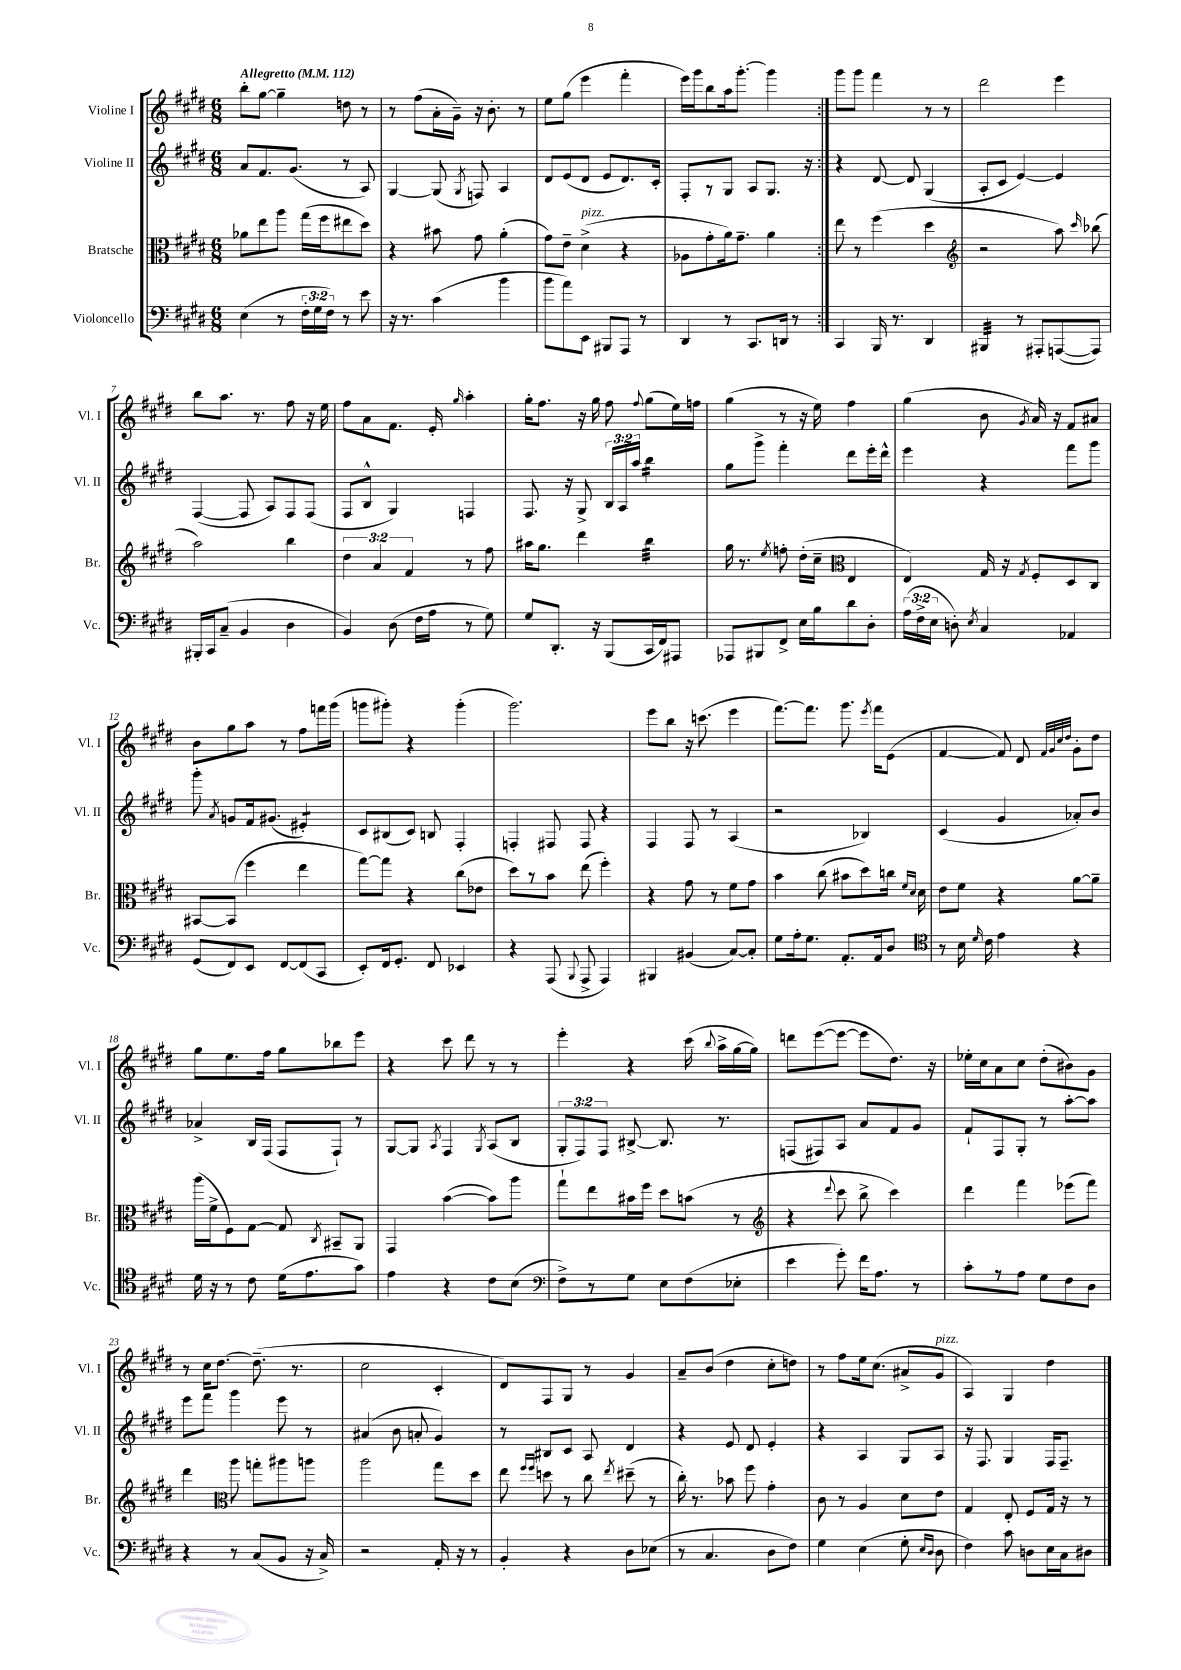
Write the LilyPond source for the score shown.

<<
\new StaffGroup <<
\new Staff = "s0" \with { instrumentName = "Violine I" shortInstrumentName = "Vl. I" } {
    \clef treble \key e \major \numericTimeSignature \time 6/8 \tempo "Allegretto" 4 = 112
    \autoBeamOff \repeat volta 2 { b''8[-. gis''8]~ gis''4-- d''8 r8 |
    r8 fis''8[( a'16-. gis'16]--) r16 b'8.-. r8 |
    e''8[ gis''8]( e'''4 fis'''4-. |
    e'''16[) gis'''16 b''8 a''16 gis'''8.]~-. gis'''4 | }
    gis'''8[ gis'''8] fis'''4 r8 r8 |
    dis'''2 e'''4 |
    b''8[ a''8.] r8. fis''8 r16 e''16 |
    fis''8[ a'8 fis'8.] e'16-. \grace { gis''16 } a''4-. |
    gis''16[-. fis''8.] r16 gis''16 fis''8 \appoggiatura { fis''8 } gis''8[( e''16) f''16] |
    gis''4( r8 r16 e''16) fis''4 |
    gis''4( b'8 \acciaccatura { gis'8 } a'16) r16 fis'8[ ais'8] |
    b'8[ gis''8 a''8] r8 fis''8[ f'''16 gis'''16]( |
    g'''8[ gis'''8]-.) r4 gis'''4-.( |
    gis'''2.) |
    e'''8[ b''8] r16 c'''8.( e'''4 |
    fis'''8.[~) fis'''8.] gis'''8. \acciaccatura { e'''8 } fis'''16[ e'8]( |
    fis'4~ fis'8) dis'8 \grace { fis'32[ gis'32 cis''32 dis''32] } gis'8[-. dis''8] |
    gis''8[ e''8. fis''16] gis''8[ bes''8 e'''8] |
    r4 cis'''8 dis'''8 r8 r8 |
    e'''4-. r4 cis'''16( \appoggiatura { b''8 } a''16[-> gis''16~ gis''16]) |
    d'''8[ e'''8~( e'''8]~ e'''8[ dis''8.]) r16 |
    ees''16[-. cis''16 a'8 cis''8] dis''8[-.( bis'8) gis'8] |
    r8 cis''16[ dis''8.]~ dis''8.--( r8. |
    cis''2 cis'4-. |
    dis'8[) fis8 gis8] r8 gis'4 |
    a'8[-- b'8]( dis''4 cis''8[-. d''8]) |
    r8 fis''8[ e''16 cis''8.]( ais'8[-> gis'8]^\markup { \italic "pizz." } |
    a4) gis4 dis''4 \bar "|." |
}
\new Staff = "s1" \with { instrumentName = "Violine II" shortInstrumentName = "Vl. II" } {
    \clef treble \key e \major \numericTimeSignature \time 6/8 \override Staff.TupletNumber.text = #tuplet-number::calc-fraction-text
    \autoBeamOff \repeat volta 2 { a'8[ fis'8. gis'8.]( r8 a8) |
    gis4~ gis8( \acciaccatura { gis8 } f8) a4 |
    dis'8[ e'8( dis'8] e'8[ dis'8.) cis'16]-. |
    fis8[-. r8 gis8] a8[ gis8.] r16 | }
    r4 dis'8~ dis'8 gis4( |
    a8[-. cis'8] e'4~) e'4 |
    fis4~( fis8 a8[) fis8 fis8]( |
    fis8[ b8]-^ gis4) f4 |
    fis8. r16 gis8-> \tuplet 3/2 { b16[ a16 a''16] } b''4:16 |
    gis''8[ gis'''8]-> fis'''4-. dis'''8[ e'''16-. dis'''16]-^ |
    e'''4 r4 fis'''8[ gis'''8] |
    gis'''8-. \acciaccatura { a'8 } g'8[ fis'16 gis'8.]( eis'4:8-.) |
    cis'8[ bis8( cis'8]) b8 fis4-. |
    f4-. fis8 fis8 r4 |
    fis4 fis8 r8 a4( |
    r2 bes4) |
    cis'4( gis'4 aes'8[-.) b'8] |
    aes'4-> b16[ fis16]( fis8[ fis8]-!) r8 |
    gis8[~ gis8] \acciaccatura { a8 } fis4 \acciaccatura { gis8 } a8[( b8] |
    \tuplet 3/2 { gis8[-. fis8) fis8] } bis8~-> bis8. r8. |
    f8[( fis8) a8] a'8[ fis'8 gis'8] |
    fis'8[-! fis8 gis8]-. r8 a''8[~-. a''8] |
    e'''8[ fis'''8] gis'''4 e'''8 r8 |
    ais'4( b'8 a'8-. gis'4) |
    r8 bis8[ cis'8] a8 dis'4 |
    r4 e'8 dis'8 e'4-. |
    r4 a4 gis8[ a8] |
    r16 fis8. gis4 fis16[ fis8.]-- \bar "|." |
}
\new Staff = "s2" \with { instrumentName = "Bratsche" shortInstrumentName = "Br." } {
    \clef alto \key e \major \numericTimeSignature \time 6/8 \override Staff.TupletNumber.text = #tuplet-number::calc-fraction-text
    \autoBeamOff \repeat volta 2 { aes'8[ e''8 a''8] gis''16[( fis''16 eis''8 dis''8]) |
    r4 bis'8 gis'8 a'4-.( |
    gis'8[) e'8]-- dis'4->^\markup { \italic "pizz." }( r4 |
    aes8[ gis'8-. a'16) gis'8.]-- a'4 | }
    e''8 r8 fis''4( dis''4 |
    \clef treble r2 a''8) \grace { cis'''16 } bes''8( |
    a''2) b''4 |
    \tuplet 3/2 { dis''4 a'4 fis'4 } r8 fis''8 |
    ais''16[ gis''8.] dis'''4 b''4:32 |
    gis''16 r8. \acciaccatura { e''8 } f''8-. dis''16[-.( cis''16]-- \clef alto e4 |
    e4) gis16 r16 \acciaccatura { gis8 } fis8[-. dis8 cis8] |
    bis,8[~ bis,8]( fis''4 e''4 |
    gis''8[~) gis''8] r4 cis''8[( ees'8] |
    dis''8[) r8 b'8] e''8( fis''4-.) |
    r4 gis'8 r8 fis'8[ gis'8] |
    b'4 cis''8( bis'8[ dis''8) c''16] \grace { fis'16[ dis'16] } dis'16 |
    e'8[ fis'8] r4 a'8[~ a'8]-- |
    a''16[( fis'16-> fis8) gis8]~ gis8 \acciaccatura { cis8 } bis,8[-- a,8] |
    gis,4 b'4~( b'8[) a''8] |
    gis''8[-! e''8 bis'16 fis''16] dis''8[ b'8]( r8 |
    \clef treble r4 \appoggiatura { dis'''8 } cis'''8 b''8-> cis'''4) |
    dis'''4 fis'''4 ees'''8[( fis'''8]) |
    dis'''4 \clef alto a''8 g''8[-. ais''8 a''8] |
    a''2 gis''8[ dis''8] |
    e''8 \grace { fis''16[ fis''16] } d''8 r8 cis''8 \acciaccatura { e''8 } dis''8--( r8 |
    cis''16-.) r8. bes'8 fis''8 gis'4-. |
    cis'8 r8 a4 dis'8[ e'8] |
    gis4 e8-. fis8[ gis16] r16 r8 \bar "|." |
}
\new Staff = "s3" \with { instrumentName = "Violoncello" shortInstrumentName = "Vc." } {
    \clef bass \key e \major \numericTimeSignature \time 6/8 \override Staff.TupletNumber.text = #tuplet-number::calc-fraction-text
    \autoBeamOff \repeat volta 2 { e4( r8 \tuplet 3/2 { fis16[-. gis16 fis16]) } r8 e'8 |
    r16 r8. cis'4( b'4 |
    b'8[ a'8) e,8] bis,,8[ a,,8] r8 |
    dis,4 r8 cis,8.[ d,16] r8 | }
    cis,4 b,,16 r8. dis,4 |
    bis,,4:32 r8 ais,,8[-. a,,8~( a,,8]) |
    bis,,16[-. cis,16 cis8]--( b,4 dis4 |
    b,4) dis8( fis16[ a16] r8 gis8) |
    gis8[ dis,8.]-. r16 b,,8[( cis,16 fis,16) ais,,8] |
    aes,,8[ bis,,8 fis,8]-> e16[ b16 dis'8 dis8]-. |
    \tuplet 3/2 { a16[( fis16-> e16] } d8-.) \acciaccatura { e8 } cis4 aes,4 |
    gis,8[( fis,8) e,8] fis,8[~ fis,8( cis,8] |
    e,8[-.) fis,16 gis,8.]-. fis,8 ees,4 |
    r4 a,,8( \appoggiatura { b,,8 } a,,8-> a,,4) |
    bis,,4 bis,4( cis8[~) cis8]-. |
    gis8[ a16-. gis8.] a,8.[-. a,16 dis8] |
    \clef tenor r8 b16 \grace { dis'16 } cis'16 e'4 r4 |
    dis'16 r16 r8 cis'8 dis'16[( e'8. gis'8]) |
    e'4 r4 cis'8[ b8]( |
    \clef bass fis8[->) r8 gis8] e8[ fis8( ees8]-. |
    e'4 gis'8-.) fis'16[ a8.] r8 |
    cis'8[-. r8 a8] gis8[ fis8 dis8] |
    r4 r8 cis8[( b,8] r16 cis16->) |
    r2 a,16-. r16 r8 |
    b,4-. r4 dis8[ ees8]( |
    r8 cis4. dis8[ fis8]) |
    gis4 e4( gis8-. \grace { e16[ dis16] } dis8 |
    fis4) cis'8 d8[ e16 cis16 dis8] \bar "|." |
}
>>
>>
